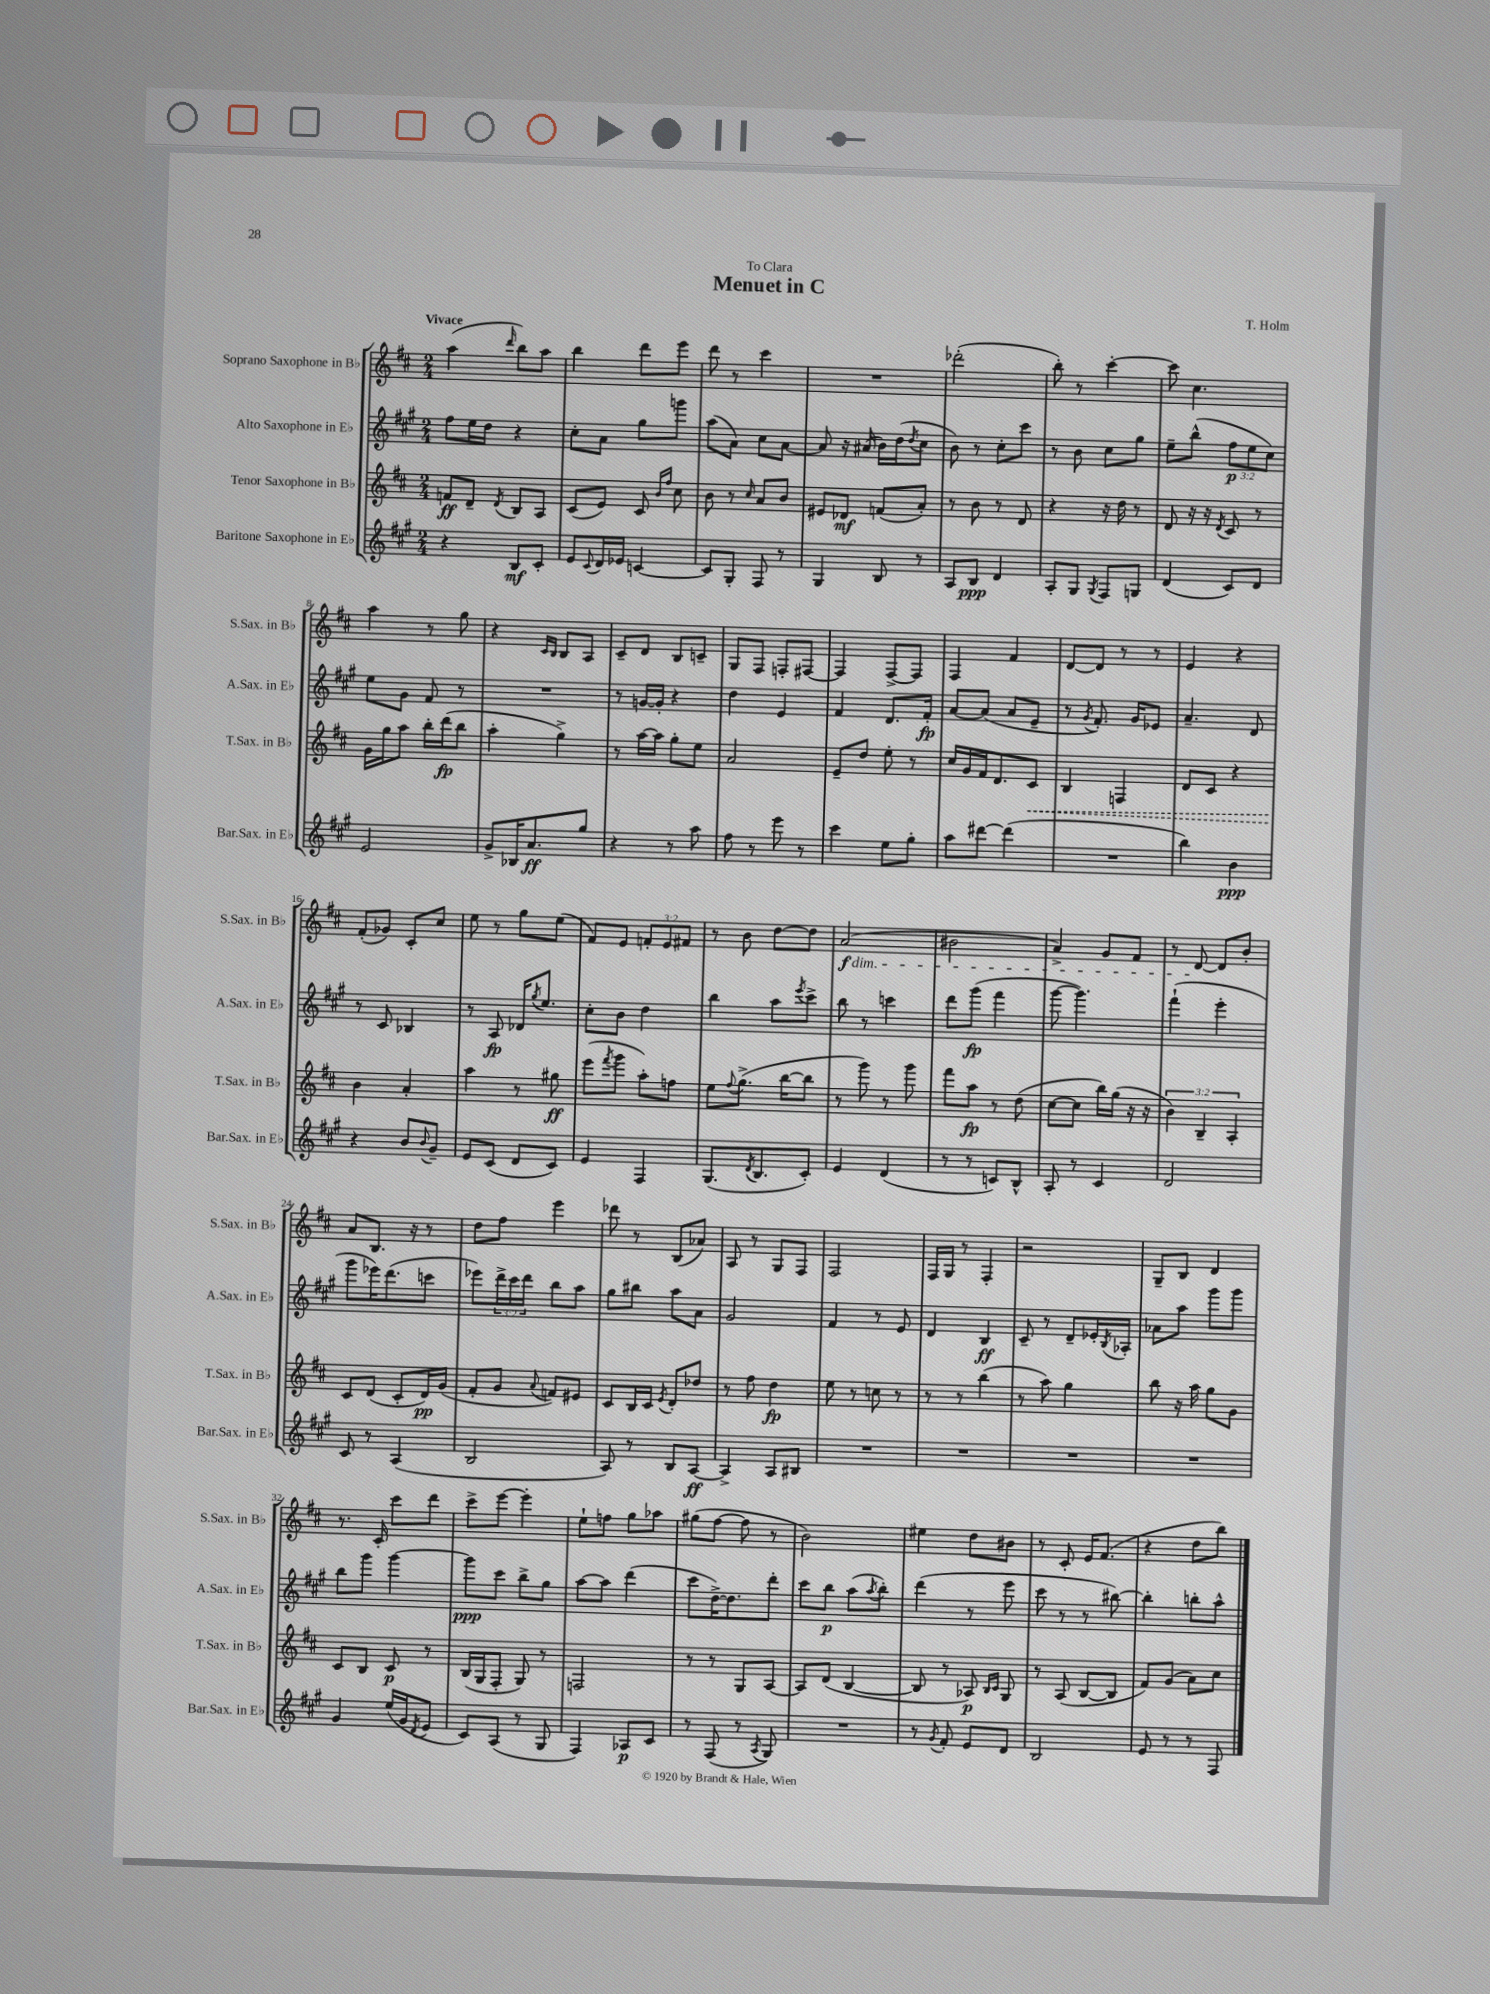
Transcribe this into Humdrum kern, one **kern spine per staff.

**kern	**kern	**kern	**kern
*staff4	*staff3	*staff2	*staff1
*clefG2	*clefG2	*clefG2	*clefG2
*k[f#c#g#]	*k[f#c#]	*k[f#c#g#]	*k[f#c#]
*M2/4	*M2/4	*M2/4	*M2/4
4r	8f/L	8ff#\L	(4aa\
.	8d~/J	16ee\L	.
.	.	16dd\JJ	.
.	8qd/	.	16qqddd/
8B/L	8B/L	4r	8bb\L)
8c#'/J	8A/J	.	8aa\J
=	=	=	=
8e/L	(8c#/L	8cc#'\L	4bb\
8qqc#/	.	.	.
16d/L	8e/J)	8a\J	.
16e-/JJ	.	.	.
[4c/	8c#/	8gg#\L	8ddd\L
.	16qqb/LL	.	.
.	16qqff#/JJ	.	.
.	8cc#\	8ggg\J	8eee\J
=	=	=	=
8c/]L	8b\	(8aa\L	8ddd\
8G#'/J	8r	8a\J)	8r
.	16qqcc#/	.	.
8F#/	8a/L	8cc#\L	4ccc#\
8r	8b/J	[8a\J	.
=	=	=	=
4G#/	8e#/L	8a/]	2r
.	8d-/J	16r	.
.	.	(16a#/	.
8B/	(8f/L	16b\LL)	.
.	.	(16dd\J	.
.	.	8qdd/	.
8r	8a'/J)	8cc#\J	.
=	=	=	=
8A/L	8r	8b\)	(2ddd-'\
8B/J	8b\	8r	.
4d/	8r	8cc#'\L	.
.	8d/	8ccc#\J	.
=	=	=	=
8A'/L	4r	8r	8bb'\)
8G#/J	.	8b\	8r
8qG#/	.	.	.
8F#/L	16r	8cc#\L	[4ccc#'\
.	16dd\	.	.
8G/J	8r	8gg#\J	.
=	=	=	=
(4d/	8d/	8ee~\L	8ccc#\]
.	16r	(8bb^^\J	4.cc#\
.	16r	.	.
.	8qd/	.	.
8c#/L)	8c#/	12ff#\L	.
.	.	12ee\	.
8d/J	8r	.	.
.	.	12cc#\J)	.
=	=	=	=
2e/	16g\LL	8ee\L	4aa\
.	16gg\J	.	.
.	8aa\J	8g#\J	.
.	16bb'\LL	8f#/	8r
.	(16ddd\J	.	.
.	8bb\J	8r	8gg\
=	=	=	=
8g#^/L	4aa'\	2r	4r
16B-/K	.	.	.
8.a/	.	.	.
.	.	.	16qqc#/LL
.	.	.	16qqB/JJ
.	4gg^\)	.	8B/L
8gg#/J	.	.	8A/J
=	=	=	=
4r	8r	8r	8c#~/L
.	[16aa\LL	[16g/LL	8d/J
.	16aa\]JJ	16g'/]JJ	.
8r	8gg'\L	4r	8B/L
8aa\	8ee\J	.	8c~/J
=	=	=	=
8ff#\	2a/	4dd\	8G/L
8r	.	.	8F#/J
8eee\	.	4e/	8F'/L
8r	.	.	[8F#/J
=	=	=	=
4ccc#\	8e~/L	4f#/	4F#/]
.	8dd/J	.	.
8ee\L	8ee'\	8.d/L	[8F#^/L
8gg#'\J	8r	.	8F#/]J
.	.	16f#'/Jk	.
=	=	=	=
8aa\L	16cc#/LL	[8a/L	4F#/
.	16g/	.	.
[8ddd#\J	16f#/J	(8a/]J	.
.	8.d/	.	.
(4ddd#\]	.	8a/L	4f#/
.	8c#/J	8e~/J	.
=	=	=	=
2r	4B/	8r	[8d/L
.	.	8qg#/	.
.	.	8.f#'/)	8d/]J
.	4F/	.	8r
.	.	16g#/LK	.
.	.	8e-/J	8r
=	=	=	=
4bb\)	8d/L	4.a~/	4e/
.	8c#/J	.	.
4b\	4r	.	4r
.	.	8d/	.
=	=	=	=
4r	4b\	8r	(8f#'/L
.	.	8c#/	8g-/J)
8b/L	4a'/	4B-/	8c#'/L
8qqb/	.	.	.
8g#~/J	.	.	8cc#/J
=	=	=	=
8e/L	4aa\	8r	8ee\
(8c#/J	.	8A/	8r
8d/L	8r	16d-/LK	8gg\L
.	.	8qgg#/	.
.	.	8.ee/J	.
8c#/J)	8gg#\	.	(8ee\J
=	=	=	=
4e/	(8eee\L	8cc#'\L	8f#/L)
.	8qfff#/	.	.
.	8ggg\J	8b\J	8e/J
4F#/	8aa'\L)	4dd\	12f'/L
.	.	.	12e/
.	8ff\J	.	.
.	.	.	12f#/J
=	=	=	=
(8.G#/L	8ee\L	4bb\	8r
.	8qqff#/	.	.
.	(8.gg^\J	.	8b\
8qd/	.	.	.
8.B/	.	.	.
.	.	8aa\L	[8dd\L
.	[16bb\LK	.	.
.	.	8qeee/	.
8c#'/J)	8bb\]J	8ccc#^\J	8dd\]J
=	=	=	=
4e/	8r	8bb\	(2a/
.	8ggg\)	8r	.
(4d/	8r	4ccc\	.
.	8ggg\	.	.
=	=	=	=
8r	8fff#\L	8ddd\L	2b#\
8r	8aa\J	(8ggg#\J	.
8c/L)	8r	4fff#\	.
8B^^/J	(8dd\	.	.
=	=	=	=
8A'/	[8cc#\L	[8ggg#\	4a^/)
8r	8cc#\]J	4.ggg#\])	.
4c#/	16bb\LL)	.	8g/L
.	(16gg\JJ	.	.
.	16r	.	8f#/J
.	16r	.	.
=	=	=	=
2d/	6b\)	(4fff#`\	8r
.	.	.	[8d/
.	6B~/	.	.
.	.	4eee'\	8d/]L
.	6A'/	.	.
.	.	.	8b'/J
=	=	=	=
8c#/	8c#/L	8ggg#\L	8a/L
8r	(8d/J	16eee-\K)	8.B/J
.	.	(8.ddd\	.
(4A/	8c#'/L	.	.
.	.	.	16r
.	16d/L)	8ccc\J	8r
.	(16g/JJ	.	.
=	=	=	=
2B/	8f#'/L	8eee-\L)	8dd\L
.	8g/J	24ddd^\L	8ff#\J
.	.	24ccc#\	.
.	.	24ddd\JJ	.
.	8qqa/	.	.
.	8f/L)	8bb\L	4eee\
.	8e#/J	8aa\J	.
=	=	=	=
8A/)	8c#/L	8gg#\L	8ddd-\
8r	16B/L	8bb#\J	8r
.	16c#/JJ	.	.
.	8qe/	.	.
8B/L	8d'/L	8aa\L	(8B/L
[8A/J	8dd-/J	8a\J	8a-/J)
=	=	=	=
4A^/]	8r	2g#/	8A/
.	8ff#\	.	8r
8A/L	4dd\	.	8G/L
8B#/J	.	.	8F#/J
=	=	=	=
2r	8ee\	4f#/	2F#/
.	8r	.	.
.	8cc\	8r	.
.	8r	8e/	.
=	=	=	=
2r	8r	4d/	16F#/LL
.	.	.	16G/JJ
.	8r	.	8r
.	(4bb\	4B/	4F#'/
=	=	=	=
2r	8r	8c#~/	2r
.	8aa\)	8r	.
.	4gg\	8d~/L	.
.	.	16e-'/L	.
.	.	8qB/	.
.	.	16A-'/JJ	.
=	=	=	=
2r	8bb\	8a-\L	8G~/L
.	16r	8aa\J	8B/J
.	16aa\	.	.
.	8gg\L	8ggg#\L	4d/
.	8g\J	8ggg#\J	.
=	=	=	=
4g#/	8c#/L	8bb\L	8.r
.	8B/J	8ggg#\J	.
.	.	.	16c#'/
(16ee/LL	8c#/	[4ggg#\	8ccc#\L
16g#/J	.	.	.
8qd/	.	.	.
8e/J	8r	.	8ddd\J
=	=	=	=
8c#/L)	(16B/LL	8ggg#\]L	8ccc#^\L
.	16G/J	.	.
(8A/J	8F#'/J	8ccc#\J	[8eee\J
8r	8G/)	8bb^\L	4eee'\]
8G#/	8r	8gg#\J	.
=	=	=	=
4F#/)	2F/	[8aa\L	8ee`\L
.	.	8aa\]J	8ff\J
8A-/L	.	(4ddd\	8gg\L
8c#/J	.	.	8aa-\J
=	=	=	=
8r	8r	8ccc#\L	(8gg#\L
(8F#/	8r	[16dd^\K)	[8ff#\J
.	.	8.dd\]	.
8r	8G/L	.	8ff#\]
8qA/	.	.	.
8G#/)	[8A/J	8ddd'\J	8r
=	=	=	=
2r	8A/]L	8ccc#\L	2b\)
.	(8d/J	8bb\J	.
.	[4B/	(8aa\L	.
.	.	8qaa/	.
.	.	8bb'\J)	.
=	=	=	=
8r	8B/]	(4ddd\	4ee#\
8qg#/	.	.	.
8f#'/	8r	.	.
8e/L	8A-/)	8r	8dd\L
.	16qqB/LL	.	.
.	16qqc#/JJ	.	.
8d/J	8G/	8eee\	8b#\J
=	=	=	=
2B/	8r	8ccc#\	8r
.	(8A/	8r	8c#'/
.	[8B/L	8r	16e/LK
.	.	.	(8.f#/J
.	8B/]J	[8bb#\)	.
=	=	=	=
8e/	8f#/L)	4bb#'\]	4r
8r	(8g/J	.	.
8r	8a\L)	8bb'\L	8dd\L
8F#/	8cc#\J	8aa^^\J	8bb\J)
==	==	==	==
*-	*-	*-	*-
